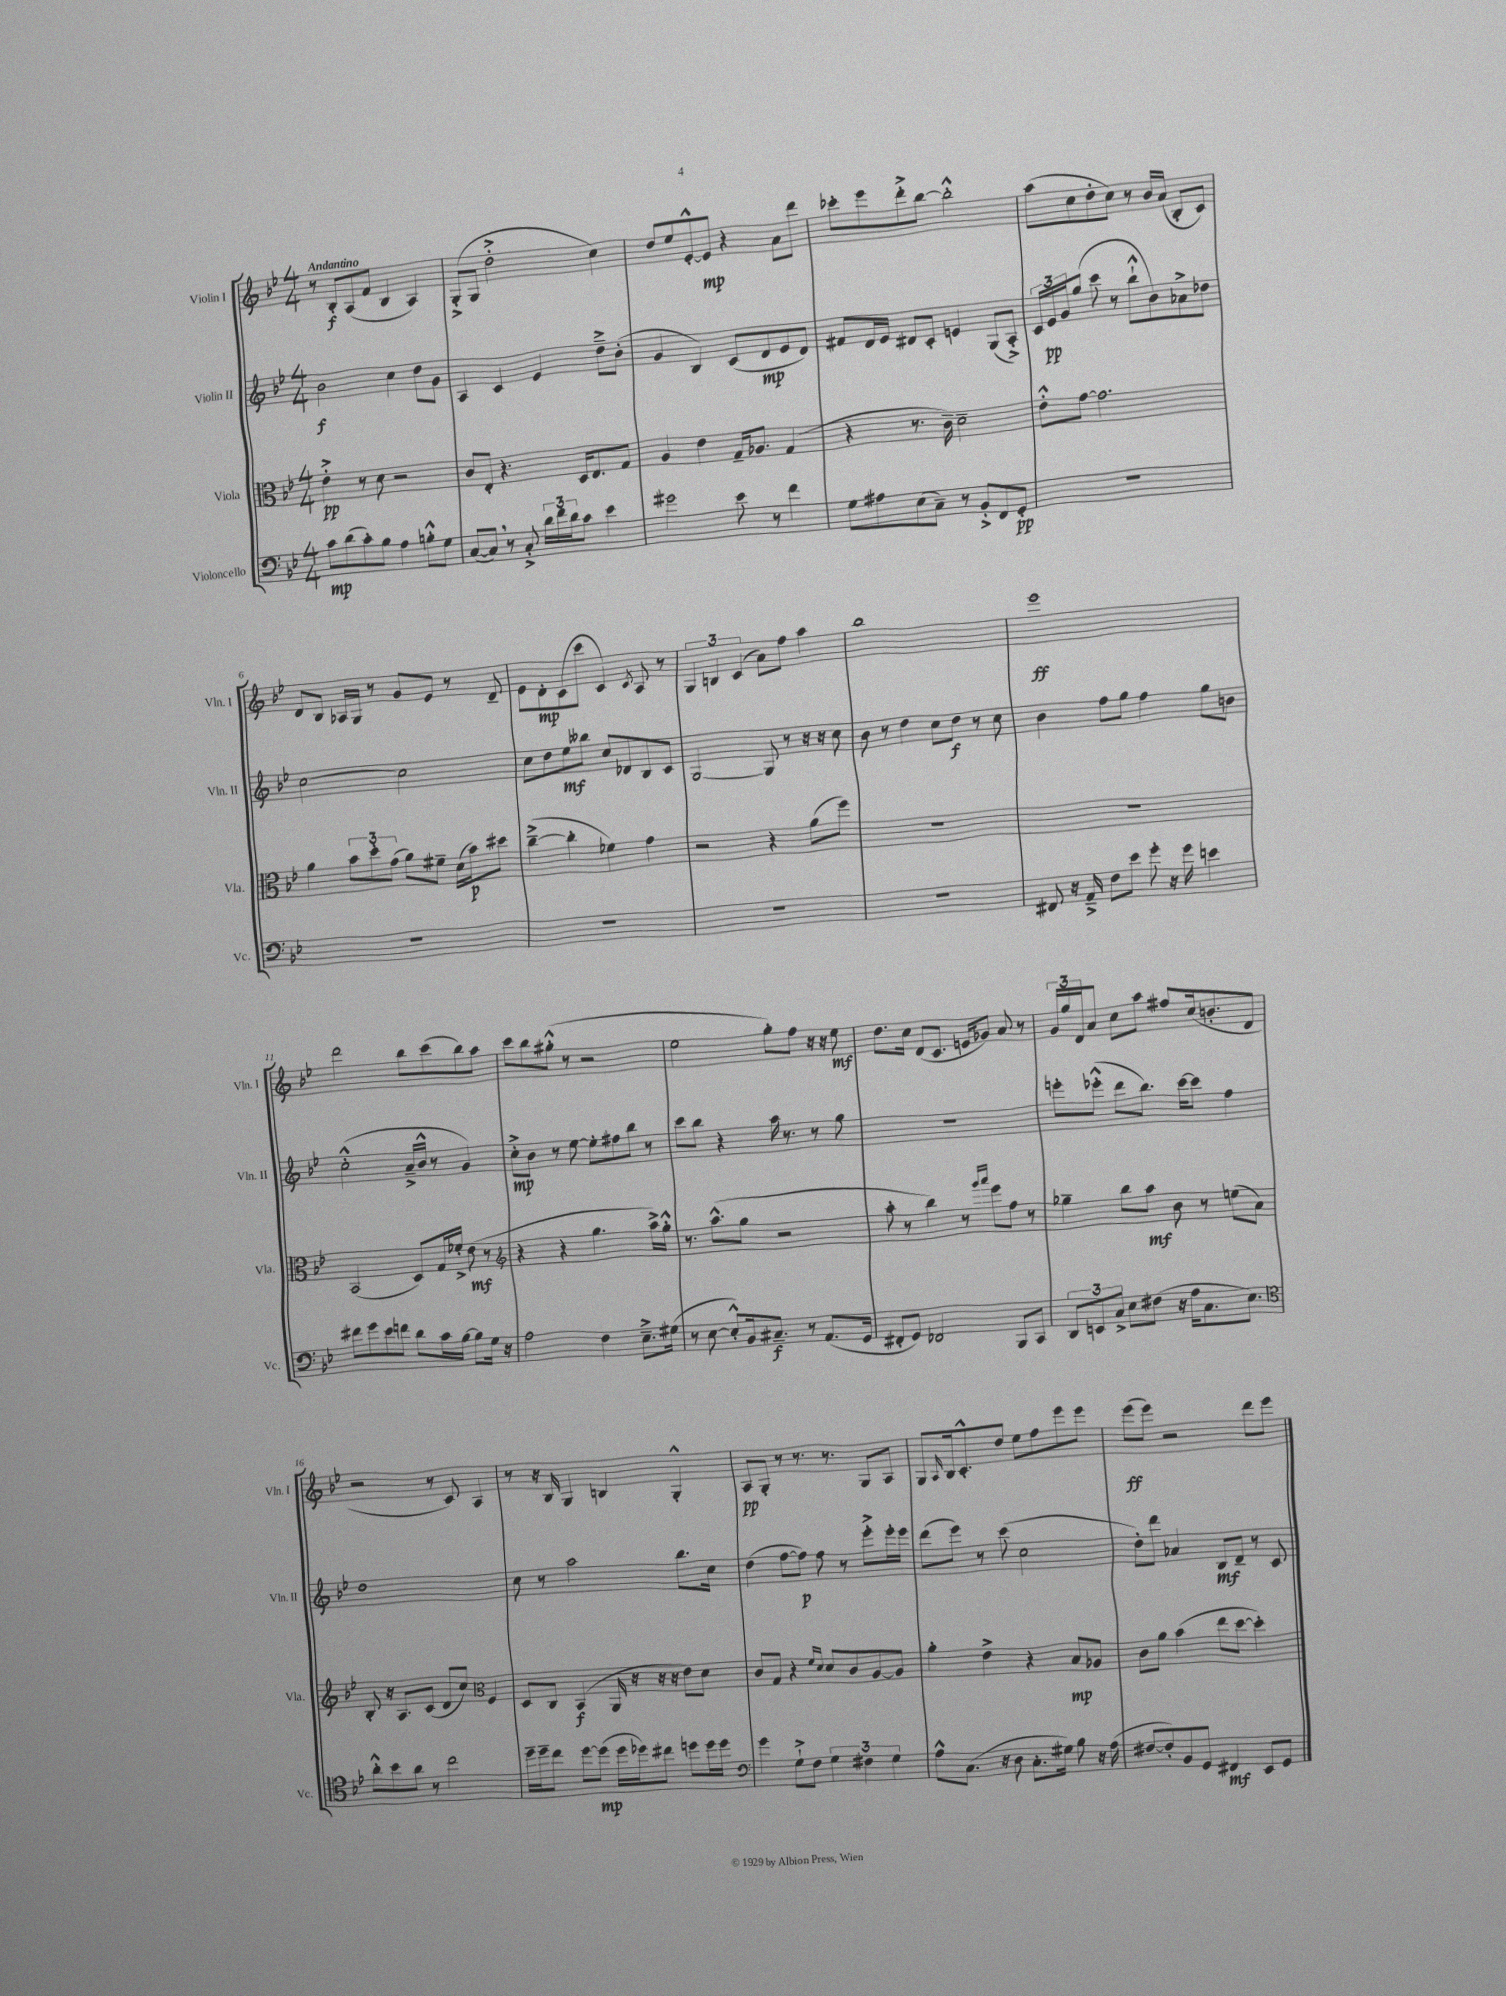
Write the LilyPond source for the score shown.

<<
\new StaffGroup <<
\new Staff = "s0" \with { instrumentName = "Violin I" shortInstrumentName = "Vln. I" } {
    \clef treble \key bes \major \numericTimeSignature \time 4/4 \tempo "Andantino"
    r8 bes8-.\f a8( f'8 bes4 a4) |
    g8-.->( g8 d''2-.-> c''4) |
    d''8 ees''8 ees'8~-.-^ ees'8\mp r4 a'8 d'''8 |
    ces'''8-. ees'''8 d'''8-.-> bes''8~ bes''2-.-^ |
    a''8( c''8 d''8-. c''8) r8 bes'16 a'16( bes8-. c'8) |
    d'8 bes8 aes16 g16 r8 g'8 ees'8 r8 d'8-- |
    ees'8 d'8-.\mp c'8( c'''8 c'4) \acciaccatura { c'8 } a8 r8 |
    \tuplet 3/2 { g4 b4 c'4( } a'8) f''8 a''4 |
    bes''1 |
    ees'''1\ff |
    d'''2 bes''8 c'''8( bes''8) a''8 |
    c'''8 bes''8 gis''8-.-^( r8 r2 |
    ees''2 g''8-.) f''8 r16 r16 ees''8\mf |
    d''8. c''16 d'8( c'8. e'16 ges'8) a'8 r8 |
    \tuplet 3/2 { g'16 g''16 d'16 } a'8 c''8 a''8 fis''8 c''16( b'8.-. d'8 |
    r2 r8 c'8) a4 |
    r8 r16 bes16 g4 b4 g4-.-^ |
    a8\pp g8-. r8 r8. r8. g8 a8 |
    g8 \grace { a16 } bes16 c'8.-.-^ d''8 ees''8 f''8 ees'''8 ees'''8 |
    ees'''8\ff( ees'''8) r2 d'''8 ees'''8 \bar "|." |
}
\new Staff = "s1" \with { instrumentName = "Violin II" shortInstrumentName = "Vln. II" } {
    \clef treble \key bes \major \numericTimeSignature \time 4/4
    bes'2\f c''4 d''8 g'8 |
    a4 c'4 ees'4 d''8---> bes'8-.( |
    g'4 bes4) c'8( d'8\mp ees'8 d'8) |
    fis'8 d'16 ees'16 dis'8 c'8-. e'4 g8( a8-.->) |
    \tuplet 3/2 { c'16 ees'16\pp g'16 } g''8( c'''8 r8 bes''8-!-^ bes'8) aes'8-> des''8 |
    c''2~ c''2 |
    c''8 d''8 ees''8\mf beses''8 c''8 des'8 bes8 c'8 |
    g2~ g8 r8 r16 r16 c''8 |
    bes'8 r8 d''4 c''8 d''8\f r8 c''8 |
    bes'4 f''8 g''8 f''4 g''8 b'8 |
    c''2-.-^( a'16---> bes'16-^ r8 g'4) |
    c''8-.->\mp bes'8 r8 ees''8~ ees''8-. fis''8 bes''8 r8 |
    c'''8 bes''8 r4 a''16 r8. r8 g''8 |
    r1 |
    e'''8-. ees'''8-.-^( d'''8 bes''8.) c'''16~ c'''8 f''4 |
    d''1 |
    c''8 r8 a''2 bes''8. c''16 |
    d''4( f''8~ f''8\p) f''8 r8 ees'''8-.-> ees'''16-. ees'''16 |
    d'''8( ees'''8) r8 c'''8( c''2 |
    d''8-.) d'''8 aes'4 bes8\mf d'8-- r8 c'8 \bar "|." |
}
\new Staff = "s2" \with { instrumentName = "Viola" shortInstrumentName = "Vla." } {
    \clef alto \key bes \major \numericTimeSignature \time 4/4
    ees'4-.->\pp r8 d'8 r2 |
    c'8 ees8-. r4. d16 ees8. g8 |
    a4 ees'4 g16-- aes8. g4( |
    r4 r8. c'16--) d'2-- |
    ees'8-.-^ g'8~ g'2. |
    a'4 \tuplet 3/2 { bes'8 d''8-. g'8( } a'8) fis'8-- d'16( bes'16\p) dis''8 |
    c''4~--->( c''4-. fes'4) g'4 |
    r2 r4 a'8( f''8) |
    R1 |
    R1 |
    bes,2( d8) g16 fes'16-.-> ees'8\mf( r8 |
    \clef treble r4 r4 g''4. a''16->) g''16-.-^ |
    r8. a''8.-^( g''8 r2 |
    a''8-. r8 bes''4) r8 \grace { g'''16 a'''16 } ees'''8 f''8 r8 |
    ges''4-- bes''8 a''8\mf bes'8 r8 e''8( a'8) |
    bes8-. r16 a8. c'8( d'8 c''8) \clef alto f4 |
    d8 c8 bes,4\f( a,16 r16 r16 r16 ees'8) d'8 |
    c'8 g8 r4 \grace { f'16 d'16 } d'8 c'8 a8~ a8 |
    a'4-. ees'4-> r4 bes8\mp aes8 |
    c'8 a'8 bes'4( ees''8 d''8~ d''4-.) \bar "|." |
}
\new Staff = "s3" \with { instrumentName = "Violoncello" shortInstrumentName = "Vc." } {
    \clef bass \key bes \major \numericTimeSignature \time 4/4
    c'8\mp d'8( c'8-.) bes8 a4 b8-.-^ g8 |
    c8~( c8) \breathe r8 c8-.-> \tuplet 3/2 { d'16 f'16 d'16 } c'8 ees'4 |
    gis'2 ees'8 r8 f'4 |
    g8 ais8 ees8( c8--) r8 bes,8-.-> f,8 g,8-.\pp |
    R1 |
    R1 |
    R1 |
    R1 |
    R1 |
    fis,8 r16 a,16---> f8 ees'8 g'8-. r16 g'16 e'4 |
    fis'8 g'8 ees'8 f'8 d'8 c'16 bes16~ bes8 g16 r16 |
    a2 f4 ees8.---> gis16( |
    r8 ees8~ ees8-.-^) bes,16 cis8.--\f r8 a,8.( g,16 |
    fis,8-. g,8) fes,2 bes,,8 c,8 |
    \tuplet 3/2 { d,8 e,8 c8-> } ees8 fis8( r16 a16 c8. ees8.) |
    \clef tenor a'8-.-^ bes'8 a'8 r8 c''2 |
    d''16-- d''16-- c''8 d''8~ d''8\mp( d''16 des''16) cis''8 d''8 d''16 d''16 |
    \clef bass g'4 g8-!-> f8 \tuplet 3/2 { g4 fis4 g4 } |
    a8-^ c8.( r16 d8 c8.-. gis16) bes8 r16 a16( |
    fis8~ fis8-.) bes,8 g,8 fis,4\mf ees,8 g,8 \bar "|." |
}
>>
>>
